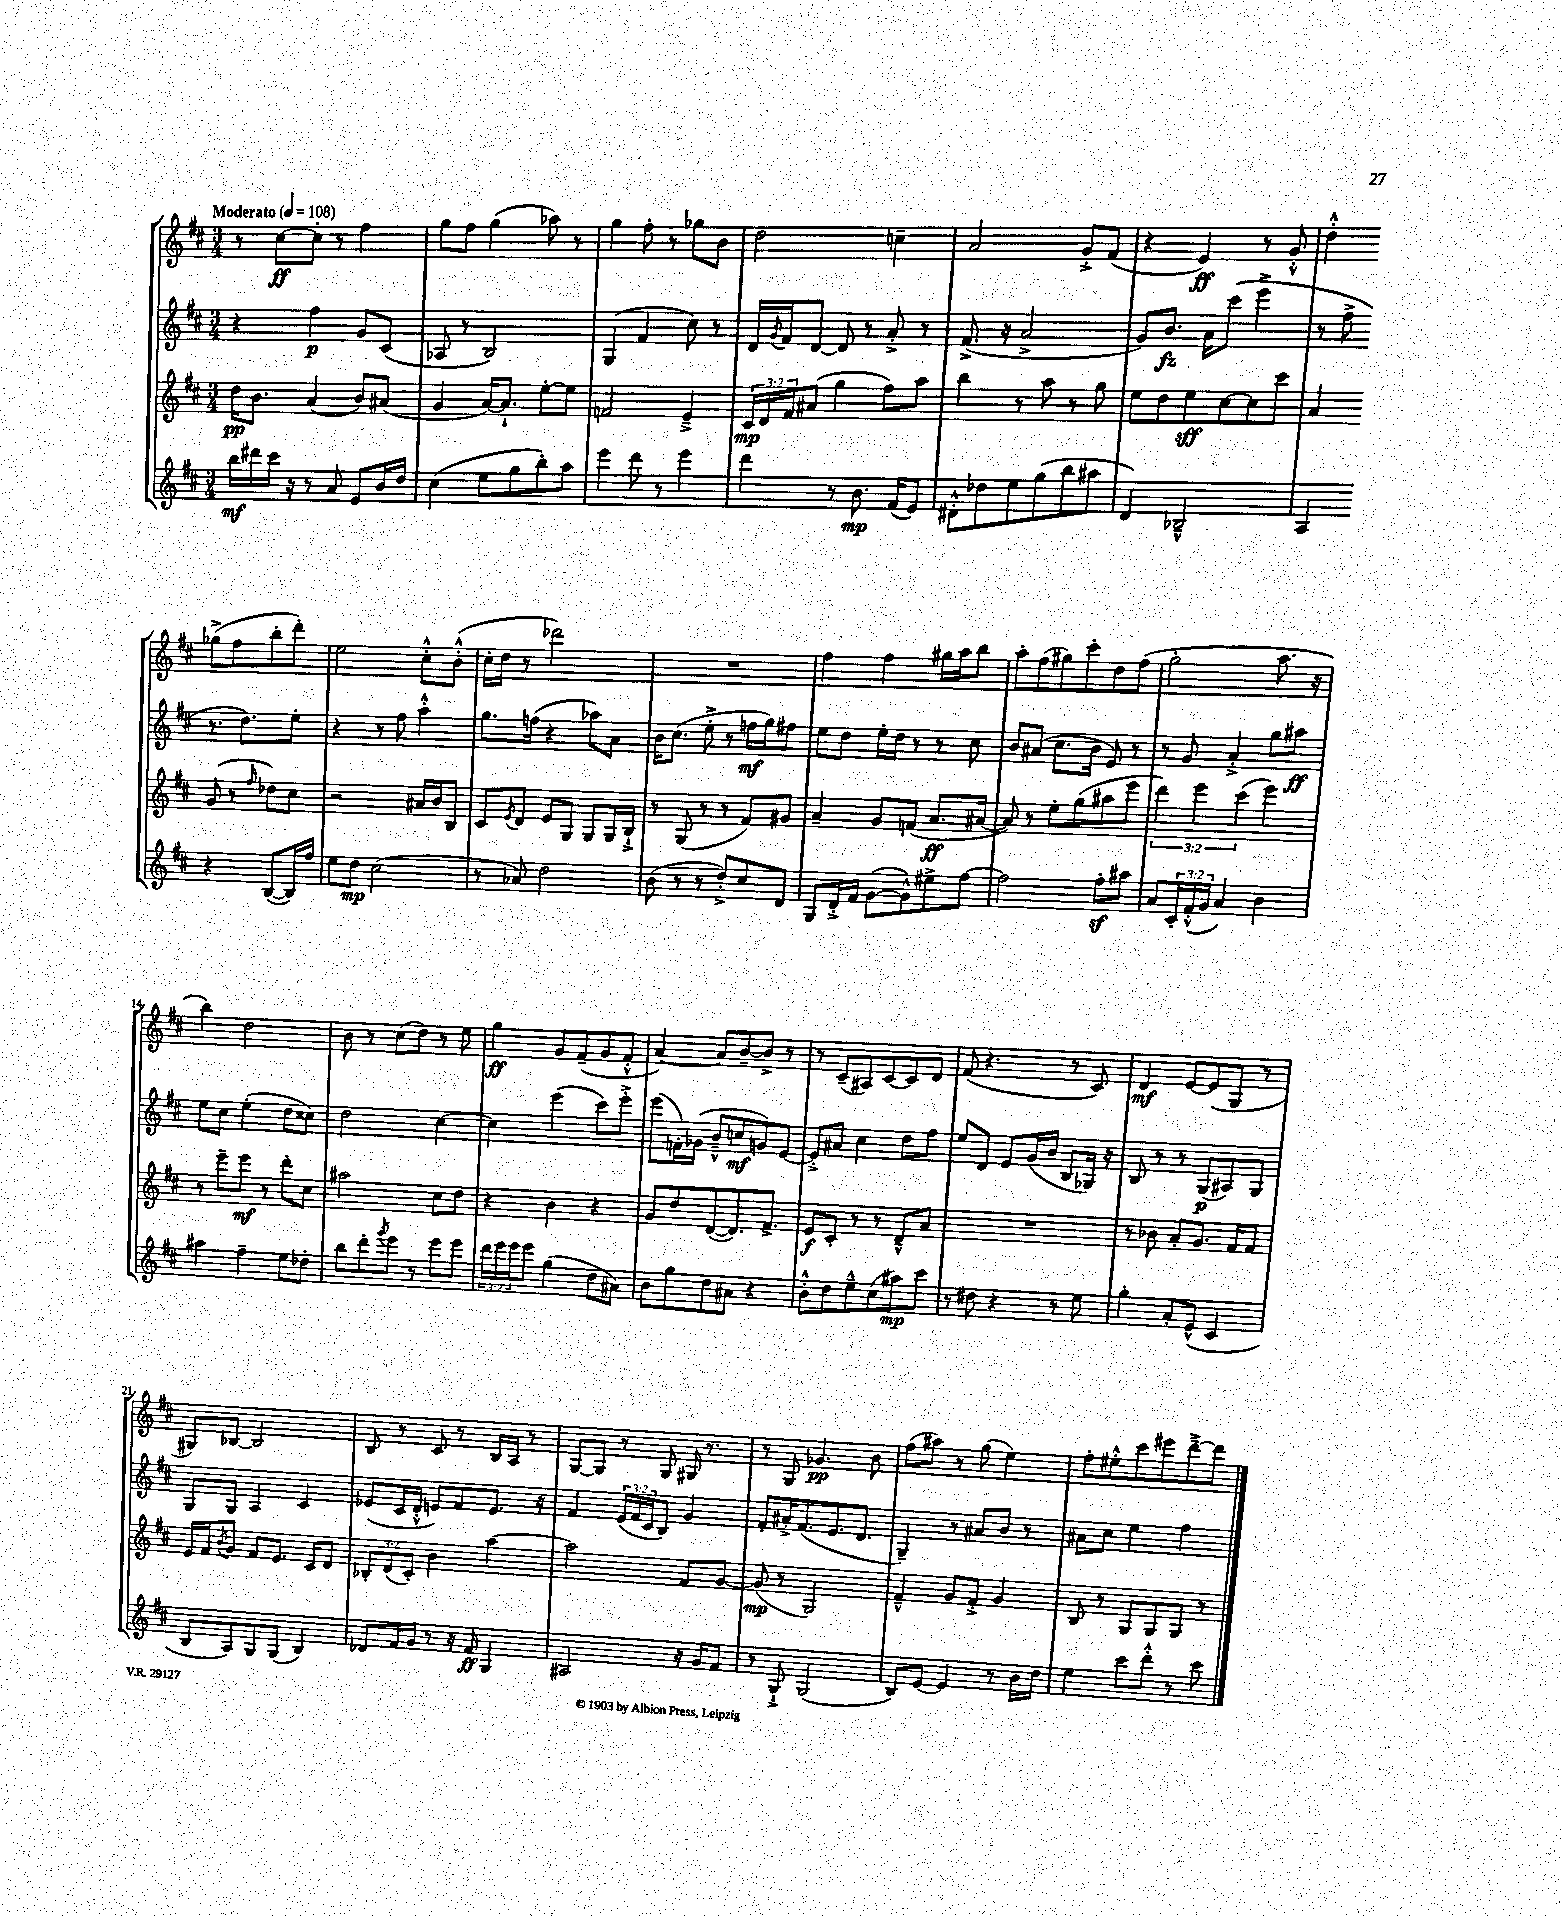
<<
\new StaffGroup <<
\new Staff = "s0" {
    \clef treble \key d \major \numericTimeSignature \time 3/4 \tempo "Moderato" 4 = 108
    r8 cis''8~\ff cis''8-. r8 fis''4 |
    g''8 fis''8 g''4( aes''8) r8 |
    g''4 fis''8-. r8 ges''8 b'8 |
    d''2 c''4-- |
    a'2 g'8-.-> fis'8( |
    r4 e'4\ff) r8 g'8-.-^ |
    d''4-.-^ ges''8->( fis''8 b''8-. d'''8-.) |
    e''2 cis''8-.-^ b'8-.-^( |
    cis''16-. d''16 r8 des'''2) |
    R2. |
    fis''4 fis''4 gis''16 a''16 b''8 |
    a''8-. fis''8( gis''8) cis'''8-. d''8 fis''8( |
    g''2-. a''8. r16 |
    b''4) d''2 |
    b'8 r8 cis''8( d''8) r8 e''8 |
    g''4\ff g'8 fis'8--( g'8 fis'8-.-^ |
    a'4~) a'8 b'8~-- b'8-> r8 |
    r8 cis'8--( ais8) cis'8~ cis'8 d'8 |
    fis'8( r4. r8 cis'8) |
    d'4\mf e'8~ e'8( g8 r8 |
    gis8) bes8~ bes2 |
    b8 r8 cis'8 r8 b16 a16 r8 |
    g8~ g8 r8 g8 gis16 r8. |
    r8 g8 ges'4.\pp b'8 |
    fis''8( ais''8) r8 g''8( e''4) |
    fis''8-. eis''8-.-^ cis'''8 eis'''8 d'''8~---> d'''8 \bar "|." |
}
\new Staff = "s1" {
    \clef treble \key d \major \numericTimeSignature \time 3/4 \override Staff.TupletNumber.text = #tuplet-number::calc-fraction-text
    r4 fis''4\p g'8 cis'8( |
    aes8 r8 b2) |
    g4( fis'4 cis''8) r8 |
    d'16 \acciaccatura { g'8 } fis'16 d'8~ d'8 r8 a'8-.-> r8 |
    fis'8.->( r16 a'2-> |
    g'8) b'8.\fz a'16 cis'''8( e'''4-> |
    r8 fis''8-> r8. d''8.) e''8-. |
    r4 r8 fis''8 a''4-.-^ |
    g''8. f''16( r4 aes''8) a'8 |
    b'16 cis''8.( e''8-.-> r8 f''16\mf g''16) fis''8 |
    e''8 d''8 e''16-. d''16 r8 r8 cis''8 |
    b'8 ais'8( cis''8. b'16 e'8) r8 |
    r8 g'8 a'4-.-> g''8 ais''8\ff |
    e''8 cis''8 e''4-.( d''8 cisis''8) |
    d''2 cis''4~ |
    cis''4 e'''4( cis'''8) e'''8-.-> |
    e'''8( f'16-.) ges'16( b'8---^ c''8\mf g'8) e'8~ |
    e'8-.-> ais'8 cis''4 d''8 fis''8 |
    e''8 d'8 e'8 g'16( b'16 b8 ges16) r16 |
    b8 r8 r8 g8\p( ais8) g8 |
    g8 g8 a4 cis'4 |
    ees'8( cis'16 d'16-.-^ e'8) fis'8 e'8. r16 |
    fis'4 \tuplet 3/2 { e'16( fis'16 cis'16 } b8) g'4 |
    fis'8-. ais'16-.-> fis'8.( e'8. d'8. |
    g4--) r8 ais'8 b'8 r8 |
    ais'8 cis''8 e''4 fis''4 \bar "|." |
}
\new Staff = "s2" {
    \clef treble \key d \major \numericTimeSignature \time 3/4 \override Staff.TupletNumber.text = #tuplet-number::calc-fraction-text
    d''16\pp b'8. a'4( b'8) ais'8( |
    g'4 a'16~) a'8.-! e''8~-. e''8 |
    f'2 e'4---> |
    \tuplet 3/2 { cis'16\mp d'16 fis'16 } ais'8( g''4 fis''8) a''8 |
    b''4 r8 a''8 r8 g''8 |
    e''8 d''8 e''8\sff cis''8~ cis''8 cis'''8 |
    a'4 g'8( r8 \grace { fis''16 } des''8) cis''8 |
    r2 ais'16 b'16 b8 |
    cis'8 \acciaccatura { e'8 } d'8 e'8 g8 g8 g16 b16-!-> |
    r8 g8( r8 r8 fis'8) gis'8 |
    a'4-- g'8 f'8( a'8.\ff ais'16~ |
    ais'8) r8 e''8-. g''8( ais''8 e'''8 |
    \tuplet 3/2 { d'''4) e'''4 cis'''4( } e'''4) |
    r8 e'''8-- e'''8\mf r8 d'''8-. cis''8 |
    ais''2 cis''8 d''8 |
    r4 b'4 r4 |
    g'8 d''8 d'8~( d'8.) fis'8.-> |
    e'8\f cis'8-. r8 r8 d'8---^ a'8 |
    R2. |
    r8 bes'8 a'8-. g'8. fis'16 fis'8 |
    e'16 fis'16 \acciaccatura { b'8 } g'8 fis'8 e'8. cis'16 d'8 |
    \tuplet 3/2 { bes8-. d'8( cis'8-.) } b'4 a''4~ |
    a''2 fis'8 g'8~ |
    g'8\mp( r8 g2) |
    fis'4---^ g'8 fis'8-.-> g'4 |
    b8 r8 g8 g8 g8 r8 \bar "|." |
}
\new Staff = "s3" {
    \clef treble \key d \major \numericTimeSignature \time 3/4 \override Staff.TupletNumber.text = #tuplet-number::calc-fraction-text
    b''16\mf dis'''16 cis'''16 r16 r8 a'8 e'8 b'16 d''16 |
    cis''4( e''8 g''8 b''8-.) a''8 |
    e'''4 d'''8 r8 e'''4 |
    d'''4 r8 b'8.\mp fis'16( e'8) |
    dis'8-.-^ des''8 e''8 g''8( b''8 ais''8 |
    d'4) bes2---^ |
    a4 r4 b8~( b16) fis''16 |
    e''8 d''8\mp cis''2( |
    r8 aes'8) d''2 |
    b'8( r8 r8 d''8-.->) cis''8 d'8 |
    g8 d'16-.-> fis'16 g'8~( g'8-^) eis''8-> fis''8~ |
    fis''2 fis''8-.\sf ais''8 |
    a'8 \tuplet 3/2 { cis'16-. fis'16-.-^( g'16 } a'4) b'4 |
    ais''4 fis''4-- e''8 des''8-. |
    b''8 d'''8-. \acciaccatura { g'''8 } e'''8 r8 e'''8 e'''8 |
    \tuplet 3/2 { d'''16 e'''16 e'''16 } e'''8 g''4( d''8 ais'8) |
    b'8 g''8 d''8 ais'8 r4 |
    b'8-.-^ d''8 e''8---^ cis''8( ais''8\mp) cis'''8 |
    r8 dis''8 r4 r8 e''8 |
    g''4-. a'8-. e'8-^( cis'4 |
    b8 a8) g8 g8( b4) |
    des'8 fis'16 g'16 r8 r16 fis'16\ff g4 |
    ais2 r16 g'16 fis'8 |
    r8 g8-!-> g2( |
    b8) e'8~ e'4 r8 b'16 d''16 |
    e''4 cis'''8 d'''8-.-^ r8 cis'''8 \bar "|." |
}
>>
>>
